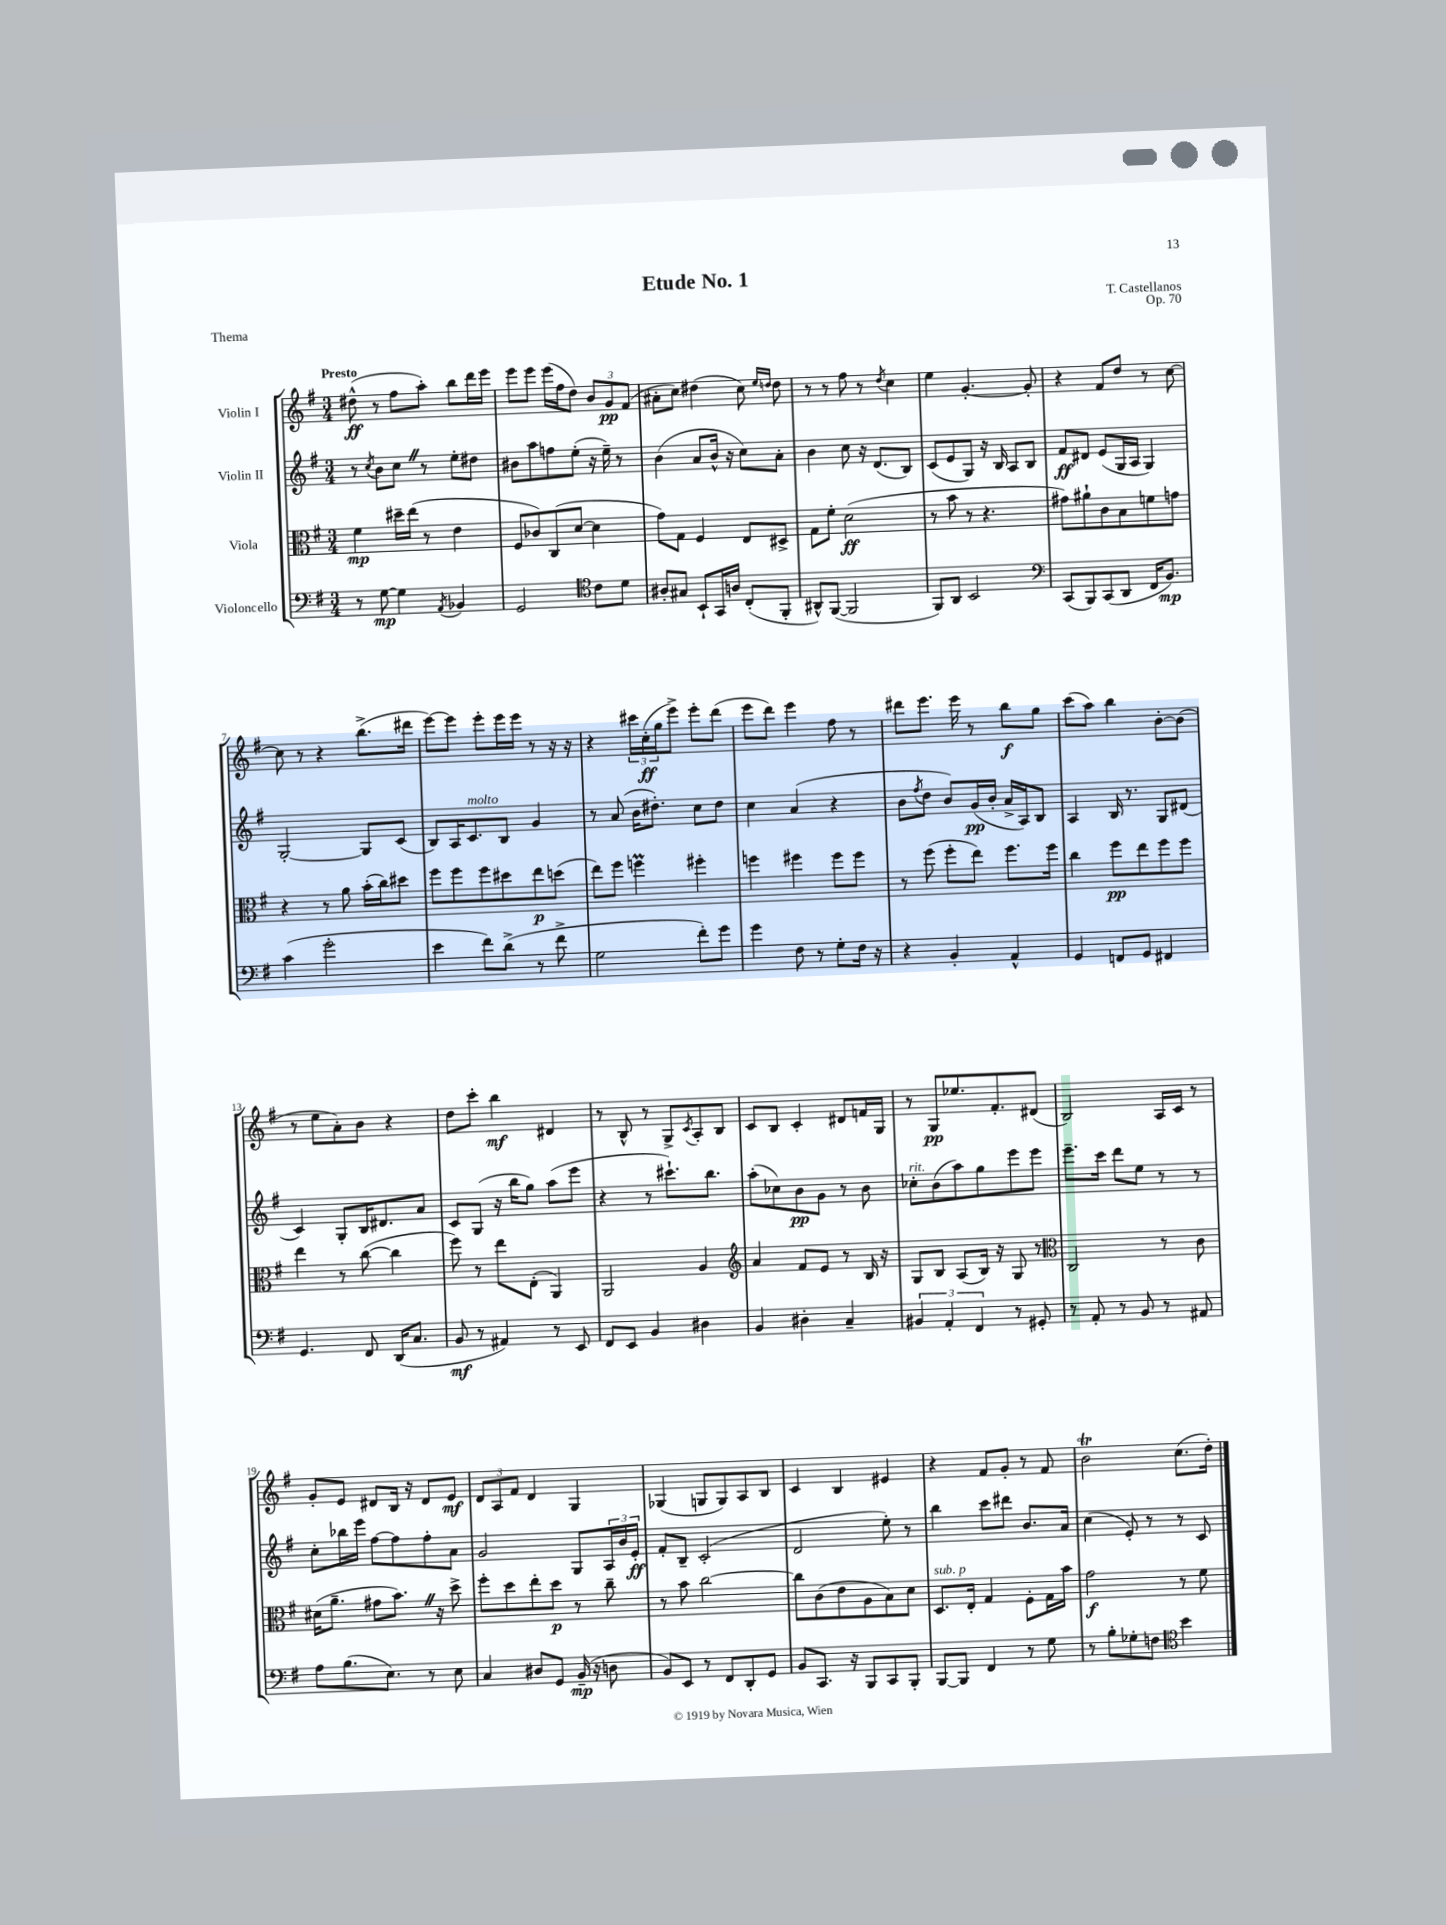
\header { title = "Etude No. 1" composer = "T. Castellanos" opus = "Op. 70" piece = "Thema" }
<<
\new StaffGroup <<
\new Staff = "s0" \with { instrumentName = "Violin I" } {
    \clef treble \key g \major \numericTimeSignature \time 3/4 \tempo "Presto"
    dis''8-^\ff( r8 fis''8 a''8-.) b''8 d'''16 e'''16 |
    e'''8 e'''8 e'''16( fis''16 d''8) \tuplet 3/2 { b'8 g'8\pp fis'8( } |
    ais'8-. c''8) dis''4( c''8) \grace { e''16 d''16 } d''8 |
    r8 r8 fis''8 r8 \acciaccatura { d''8 } c''4 |
    e''4 g'4.~-. g'8-. |
    r4 fis'8 d''8 r8 c''8~ |
    c''8 r8 r4 b''8.->( dis'''16 |
    e'''8~) e'''8 e'''8-. e'''16 e'''16 r8 r16 r16 |
    r4 \tuplet 3/2 { cis'''16 c''16-.\ff( g''16 } e'''8->) e'''8-. d'''8( |
    e'''8 d'''8) e'''4 fis''8 r8 |
    dis'''8 e'''8. e'''16 r8 b''8\f g''8 |
    c'''8( a''8) b''4 b'8~-. b'8( |
    r8 e''8 a'8-.) b'8 r4 |
    d''8 c'''8-. b''4\mf dis'4 |
    r8 b8-^ r8 g8-> \acciaccatura { c'8 } a8-. b8 |
    c'8 b8 c'4-. dis'8 f'16 g16 |
    r8 g8\pp ees''8. fis'8.-. dis'8( |
    b2) a16 c'16 r8 |
    g'8-. e'8 dis'8 b16 r16 dis'8 e'8\mf |
    \tuplet 3/2 { d'8 a8 fis'8 } d'4 g4 |
    ges4( g8 g8) a8 b8 |
    c'4 b4 eis'4 |
    r4 fis'8 g'8-. r8 fis'8 |
    b'2\trill c''8.( d''16-.) \bar "|." |
}
\new Staff = "s1" \with { instrumentName = "Violin II" } {
    \clef treble \key g \major \numericTimeSignature \time 3/4
    r8 \acciaccatura { c''8 } b'8 c''8 \once \override BreathingSign.text = \markup { \musicglyph "scripts.caesura.straight" } \breathe r8 e''8-. dis''8 |
    bis'8 a''8 f''8 e''8-.( r16 e''16--) r8 |
    b'4( a'8 b'16-^ r16 c''8) a'8-. |
    b'4 c''8 r16 d'8.( b8) |
    c'8( e'8 g8) r16 b16 a8 b8 |
    fis'8\ff dis'8 e'8( g16 a16 g4) |
    g2~-. g8 c'8( |
    b8) a16 c'8.^\markup { \italic "molto" } b8 g'4 |
    r8 a'8( b'16 dis''8.-.) c''8 dis''8 |
    c''4 a'4( r4 |
    b'8 \acciaccatura { fis''8 } d''8 b'8) g'16\pp( b'16-. a'16-> a16) b8 |
    a4 b16 r8. g8 dis'8( |
    c'4) g8-. b16 dis'8. a'8 |
    c'8 g8( r16 b''16 g''8) a''8( e'''8 |
    r4 r8 cis'''8.-!) b''8. |
    a''8-.( ces''8) b'8\pp g'8 r8 b'8 |
    ces''8-.^\markup { \italic "rit." } b'8( a''8) g''8 e'''8 e'''8 |
    e'''8.-- c'''16 d'''8 e''8 r8 r8 |
    c''8-. bes''16 e'''16 fis''8~ fis''8 fis''8-. a'8 |
    g'2 g8 \tuplet 3/2 { a16 b'16 e'16-.\ff } |
    fis'8-. b8-- c'2-.( |
    d'2 e''8-.) r8 |
    b''4 c'''8 dis'''8 b'8. a'16 |
    c''4( e'8-.) r8 r8 c'8 \bar "|." |
}
\new Staff = "s2" \with { instrumentName = "Viola" } {
    \clef alto \key g \major \numericTimeSignature \time 3/4
    fis'4\mp dis''16-- e''16( r8 e'4 |
    fis8 ces'8) c8( d'8~ d'4 |
    g'8) g8 fis4 e8 dis8-> |
    g8 fis'8-. d'2\ff( |
    r8 b'8 r8 r4. |
    gis'8) ais'8-! c'8 b8 f'8 g'8 |
    r4 r8 a'8 b'16-.( c''16) dis''8 |
    fis''8 fis''8 fis''8 dis''8 e''8\p d''8( |
    e''8) fis''8 f''4\prall fis''4-. |
    f''4 fis''4 fis''8 fis''8 |
    r8 fis''8( fis''8-. e''8) fis''8. fis''16 |
    c''4 fis''8\pp e''8 fis''8 fis''8 |
    e''4 r8 c''8~( c''4 |
    fis''8) r8 e''8 e8-.( a,4) |
    a,2 a4 |
    \clef treble a'4 fis'8 e'8 r8 b16 r16 |
    g8 b8 a8( b16) r16 g8 r8 |
    \clef alto c2 r8 c'8 |
    dis'16( a'8.-- gis'8 b'8.) \once \override BreathingSign.text = \markup { \musicglyph "scripts.caesura.straight" } \breathe r16 d''8-> |
    fis''8-. d''8 e''8-. d''8\p r8 c''8-- |
    r8 b'8 c''2~ |
    c''8 c'8( e'8 a8 b8) d'8 |
    d8.^\markup { \italic "sub. p" } e16-. g4 fis8-. g16 b'16 |
    g'2\f r8 fis'8 \bar "|." |
}
\new Staff = "s3" \with { instrumentName = "Violoncello" } {
    \clef bass \key g \major \numericTimeSignature \time 3/4
    r8 g8~\mp g4 \acciaccatura { a,8 } bes,4 |
    g,2 \clef tenor c'8 d'8 |
    ais8-. gis8 b,8-! g,16 a16 c8-.( fis,8-. |
    ais,8-^) fis,8~( fis,2 |
    fis,8) a,8 b,2 |
    \clef bass c,8( b,,8) c,8( d,8 fis,16 b,8.\mp) |
    c'4( g'2-. |
    e'4 fis'8) d'8->( r8 fis'8-> |
    g2 fis'8-.) g'8 |
    g'4 fis8 r8 g8-. fis16 r16 |
    r4 b,4-. a,4-^ |
    g,4 f,8 g,8 fis,4 |
    g,4. fis,8 d,16( c8. |
    b,8\mf r8 ais,4) r8 e,8 |
    fis,8 e,8 b,4 dis4 |
    b,4 dis4-. c4-- |
    \tuplet 3/2 { bis,4 a,4-. fis,4 } r8 gis,8-. |
    r8 a,8-. r8 b,8 r8 ais,8 |
    a8 b8.( e8.) r8 e8 |
    c4 dis8 g,8 b,16--\mp( r16 d8 |
    b,8) e,8 r8 fis,8 d,8-. g,8 |
    b,8 c,8. r16 b,,8 c,8 b,,8-. |
    b,,8~ b,,8 fis,4 r8 g8 |
    r8 b8-. ges8-. f8 \clef tenor b'4 \bar "|." |
}
>>
>>
